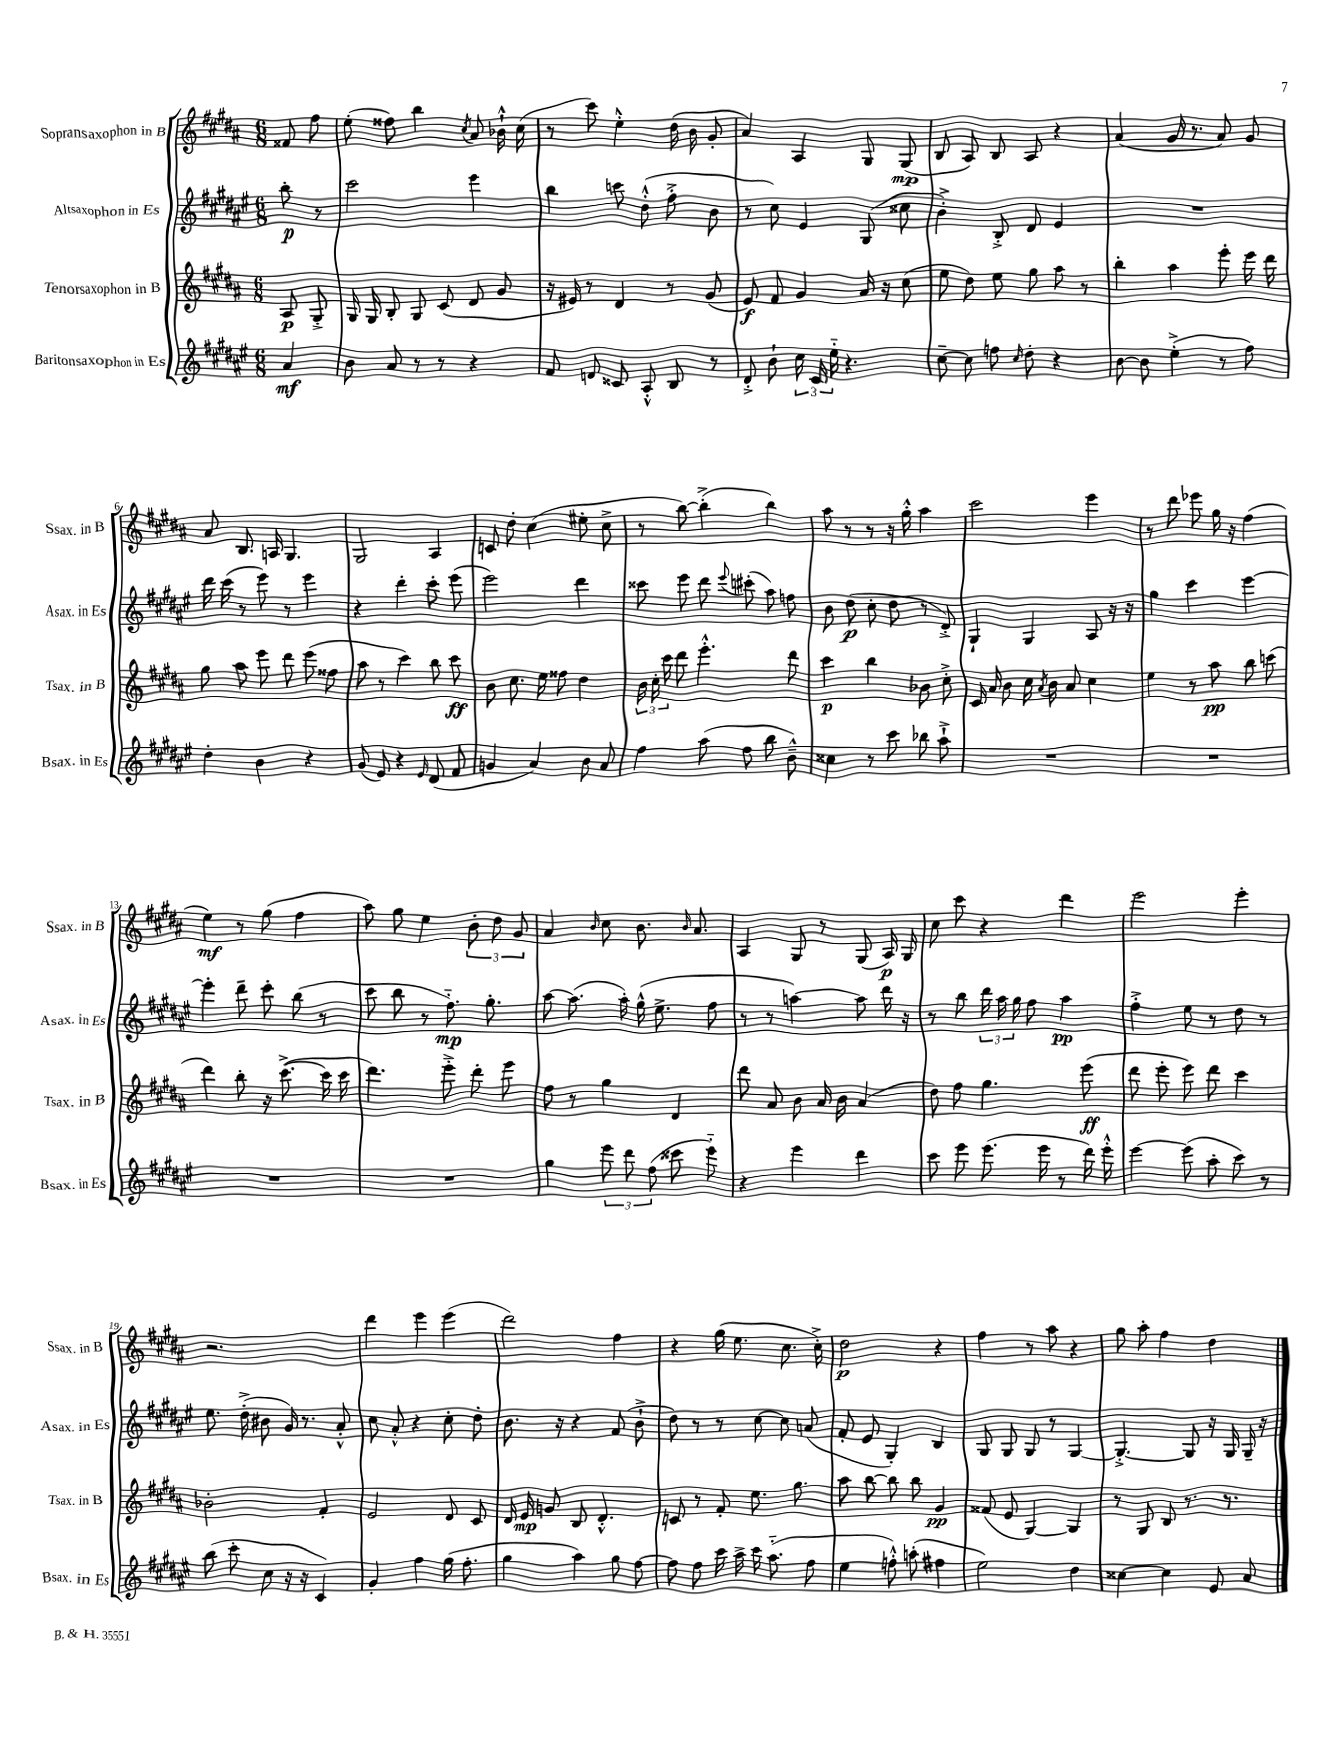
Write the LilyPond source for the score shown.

<<
\new StaffGroup <<
\new Staff = "s0" \with { instrumentName = "Sopransaxophon in B" shortInstrumentName = "Ssax. in B" } {
    \clef treble \key b \major \numericTimeSignature \time 6/8 \partial 4
    \autoBeamOff fisis'8 fis''8 |
    e''8-.( fisis''8) b''4 \acciaccatura { cis''8 } ais'8 bes'16-!-^ cis''16( |
    r8 cis'''8) e''4-.-^ dis''16( b'16 gis'8-. |
    ais'4) ais4 gis8 gis8\mp( |
    b8 ais8) b8 ais8 r4 |
    ais'4( gis'16 r8. ais'8) gis'8 |
    ais'8 b8. a16 gis4. |
    gis2 ais4 |
    c'8 dis''8-. cis''4( eis''8-. cis''8-> |
    r8 b''8~) b''4-.->( b''4) |
    ais''8 r8 r8 r16 gis''16-.-^ ais''4 |
    cis'''2 e'''4 |
    r8 dis'''8 ees'''8 gis''16 r16 fis''4( |
    e''4\mf) r8 gis''8( fis''4 |
    ais''8) gis''8 e''4 \tuplet 3/2 { b'8-. dis''8 gis'8 } |
    ais'4 \grace { b'16 } cis''8 b'8. \grace { b'16 } ais'8. |
    ais4 gis8 r8 gis8( ais16\p) gis16 |
    cis''8 cis'''8 r4 dis'''4 |
    e'''2 e'''4-. |
    r2. |
    dis'''4 e'''4 e'''4( |
    dis'''2) fis''4 |
    r4 gis''16( e''8. cis''8. cis''16-.->) |
    dis''2\p r4 |
    fis''4 r8 ais''8 r4 |
    gis''8 ais''8-. fis''4 dis''4 \bar "|." |
}
\new Staff = "s1" \with { instrumentName = "Altsaxophon in Es" shortInstrumentName = "Asax. in Es" } {
    \clef treble \key fis \major \numericTimeSignature \time 6/8 \partial 4
    \autoBeamOff b''8-.\p r8 |
    cis'''2 eis'''4 |
    b''4 c'''8 dis''8-.-^( fis''8-.-> b'8 |
    r8 cis''8) eis'4 gis8( cisis''8 |
    b'4-.->) b8-.-> dis'8 eis'4 |
    R2. |
    dis'''16 cis'''16( r8 eis'''8) r8 eis'''4 |
    r4 dis'''4-. cis'''8-. eis'''8( |
    eis'''2) dis'''4 |
    cisis'''8 eis'''8 dis'''8 \appoggiatura { eis'''8 } cis'''8-.( ais''8) f''8 |
    b'8 dis''8\p( cis''8-. dis''8 r8 dis'8-.->) |
    gis4-! gis4 ais8 r16 r16 |
    gis''4 cis'''4 eis'''4~ |
    eis'''4-. dis'''8-- cis'''8-. b''8( r8 |
    cis'''8 b''8 r8 fis''8.-_\mp) gis''8.-. |
    ais''8~ ais''8.( ais''16-.) gis''16-^( eis''8.-> fis''8 |
    r8 r8 a''4~) a''8 dis'''16 r16 |
    r8 b''8 \tuplet 3/2 { dis'''16 ais''16 gis''16 } fis''8 ais''4\pp |
    fis''4-.-> eis''8 r8 dis''8 r8 |
    eis''8. dis''16-.->( bis'8 gis'16) r8. ais'8-.-^ |
    cis''8 ais'8-.-^ r4 cis''8-. dis''8-. |
    b'8. r16 r4 fis'8( b'8-!-> |
    dis''8) r8 r8 cis''8~ cis''8 a'8( |
    fis'8-. eis'8 gis4-.) b4 |
    gis8 gis8 gis8 r8 gis4~ |
    gis4.~-.-> gis8 r16 gis16 gis16-- r16 \bar "|." |
}
\new Staff = "s2" \with { instrumentName = "Tenorsaxophon in B" shortInstrumentName = "Tsax. in B" } {
    \clef treble \key b \major \numericTimeSignature \time 6/8 \partial 4
    \autoBeamOff ais8\p gis8-.-> |
    gis16 gis16 b8-. gis8 cis'8( dis'8 gis'8 |
    r16 eis'16) r8 dis'4 r8 gis'8( |
    e'8\f) fis'8 gis'4 ais'16 r16 cis''8( |
    e''8 dis''8) e''8 gis''8 ais''8 r8 |
    b''4-. ais''4 e'''8-. e'''16 dis'''16 |
    gis''8 ais''8 e'''8 dis'''8 e'''8( fisis''8 |
    ais''8 r8 cis'''4) b''8 cis'''8\ff |
    b'8 cis''8. e''16 fisis''8 dis''4 |
    \tuplet 3/2 { b'16 cis''16-. cis'''16 } dis'''8 e'''4.-.-^ dis'''8 |
    cis'''4\p b''4 bes'8 cis''8-.-> |
    cis'16 ais'16 b'8 cis''16 \acciaccatura { ais'8 } b'16 ais'8 cis''4 |
    e''4 r8 ais''8\pp b''8 c'''8( |
    dis'''4) b''8-. r16 cis'''8.~->( cis'''16 cis'''16 |
    dis'''4.) e'''8-.-> dis'''8-. e'''8 |
    fis''8 r8 gis''4 dis'4 |
    dis'''8 ais'8 b'8 ais'16 b'16 ais'4( |
    dis''8) fis''8 gis''4. e'''8\ff( |
    dis'''8 e'''8-. e'''8) dis'''8 cis'''4 |
    bes'2-. fis'4-. |
    e'2 dis'8 cis'8 |
    dis'16 e'16\mp g'8 b8 dis'4.-.-^ |
    c'8 r8 fis'8-. e''8. gis''8. |
    ais''8 b''8~ b''8 b''8 gis'4\pp |
    fisis'8( e'8 gis4~) gis4 |
    r8 gis8 b8 r8. r8. \bar "|." |
}
\new Staff = "s3" \with { instrumentName = "Baritonsaxophon in Es" shortInstrumentName = "Bsax. in Es" } {
    \clef treble \key fis \major \numericTimeSignature \time 6/8 \partial 4
    \autoBeamOff ais'4\mf |
    b'8 ais'8 r8 r8 r4 |
    fis'8 d'8 cisis'8 ais8-.-^ b8 r8 |
    dis'8-.-> b'8-! \tuplet 3/2 { cis''16 cis'16 eis''16-_ } r4. |
    cis''8~-- cis''8 f''8 \grace { cis''16 } dis''8-. r4 |
    b'8~ b'8 eis''4-.->( r8 fis''8) |
    dis''4-. b'4 r4 |
    gis'8( eis'8) r4 \grace { eis'16 } dis'8( fis'8 |
    g'4 ais'4) b'8 ais'8 |
    fis''4 ais''8( fis''8 b''8 b'8---^) |
    cisis''4 r8 cis'''8 bes''8 ais''8-!-> |
    R2. |
    R2. |
    R2. |
    R2. |
    gis''4 \tuplet 3/2 { eis'''8 dis'''8 fis''8( } cisis'''8 eis'''8-_) |
    r4 eis'''4 dis'''4 |
    cis'''8 eis'''8 eis'''8.( eis'''16 r8 dis'''16) eis'''16-.-^ |
    eis'''4~ eis'''8( ais''8-. cis'''8) r8 |
    b''8( cis'''8-. cis''8 r16 r16 cis'4) |
    gis'4-. fis''4 gis''16( fis''8.-. |
    gis''4 ais''4) gis''8 fis''8~ |
    fis''8 fis''8 cis'''16 ais''16-> cis'''16 ais''8.-_( fis''8 |
    eis''4 f''8-.-^) a''8-.( fis''4 |
    eis''2) dis''4 |
    cisis''4~ cisis''4 eis'8 ais'8 \bar "|." |
}
>>
>>
